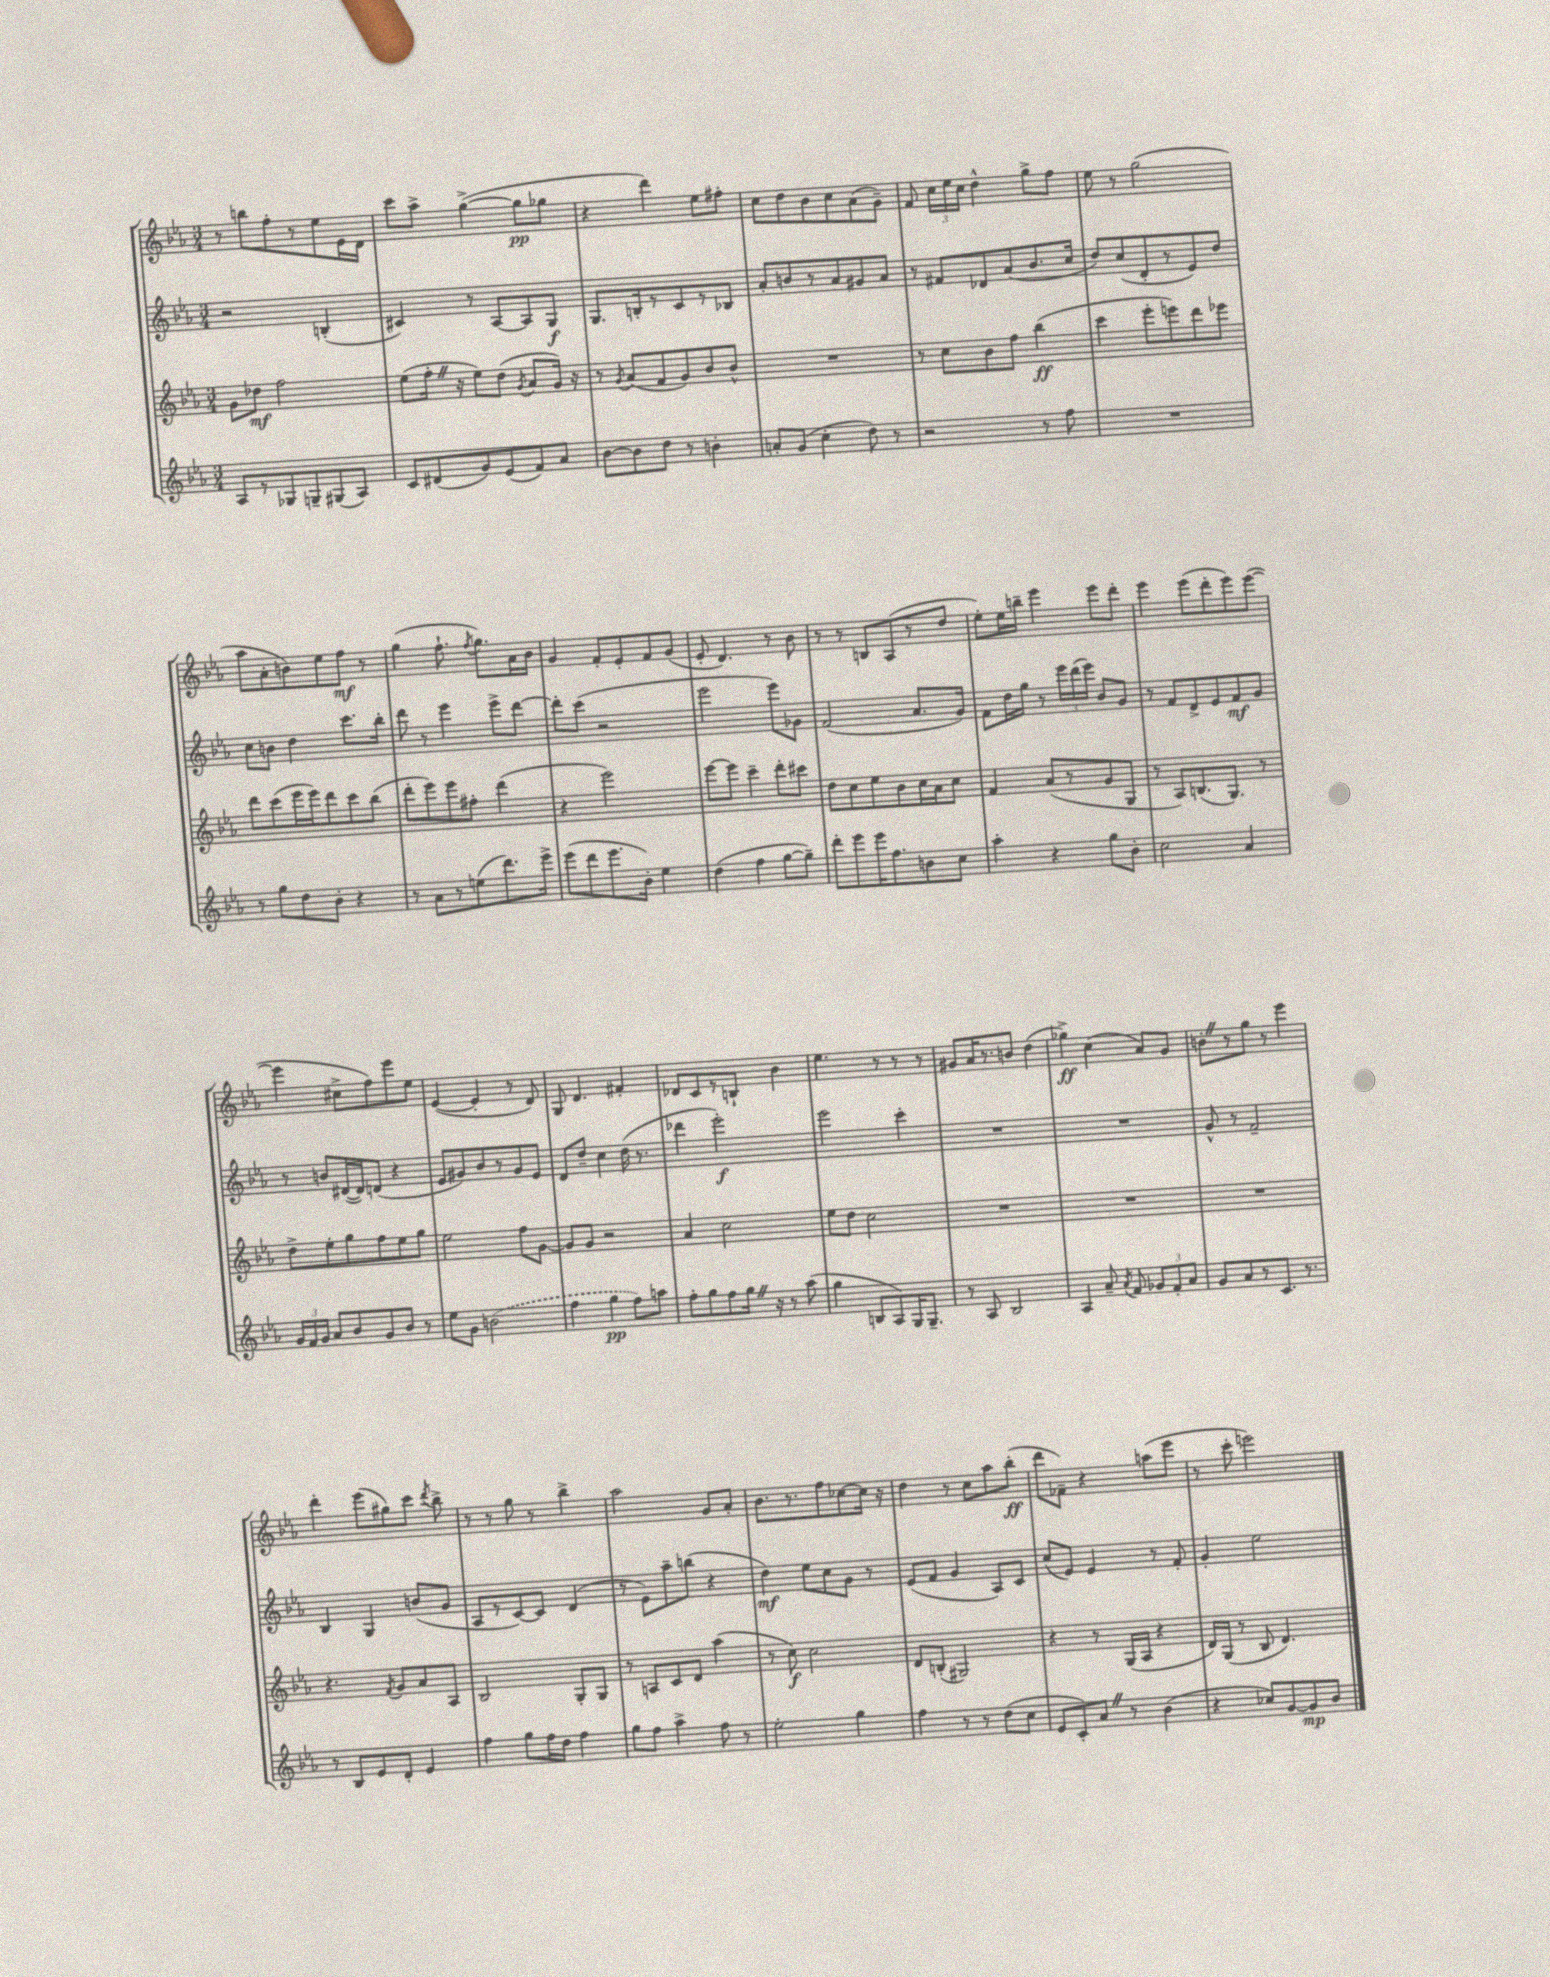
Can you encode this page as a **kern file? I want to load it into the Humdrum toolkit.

**kern	**kern	**kern	**kern
*staff4	*staff3	*staff2	*staff1
*clefG2	*clefG2	*clefG2	*clefG2
*k[b-e-a-]	*k[b-e-a-]	*k[b-e-a-]	*k[b-e-a-]
*M3/4	*M3/4	*M3/4	*M3/4
8A-	8g	2r	8r
8r	8dd-	.	8bb
8G-	2ff	.	8ff'
8G~	.	.	8r
(8G#	.	(4B'	8ee-
8A-)	.	.	16e-
.	.	.	16d
=	=	=	=
8c	(8ee-	4c#)	8ccc
(8d#	16ff'	.	8aa-^
.	16r	.	.
8g)	8ee-)	8r	([4gg^
(8e-	(8dd	[8A-	.
.	8qg	.	.
8f)	8a-	8A-]	8gg]
8a-	16g)	8G	8gg-
.	16r	.	.
=	=	=	=
[8b-	8r	8.G	4r
.	8qg	.	.
8b-]	(8a-	.	.
.	.	16B'	.
8dd	8f	8r	4ddd)
8r	8g)	8c	.
4b'	8b-	8r	8ee-
.	8b-^^	8B-	8ff#'
=	=	=	=
8a'	2.r	8a-'	8cc
(8g	.	8b	8dd
4cc'	.	8r	8b-
.	.	8a-	8cc
8dd)	.	8g#	(8a-
8r	.	8a-	8g~)
=	=	=	=
2r	8r	8r	8f
.	8cc	8f#	24cc
.	.	.	24ee-
.	.	.	24cc
.	8b-	8d-	4dd^^
.	8ff	(8a-	.
8r	(4bb-	8.b-	8gg^
8ff	.	.	8ff
.	.	16cc	.
=	=	=	=
2.r	4ccc	8dd)	8ee-
.	.	(8cc	8r
.	8eee-'	8d'	(2gg
.	8eee)	8r	.
.	8ddd	8e-)	.
.	8eee-	8dd	.
=	=	=	=
8r	8ddd	8cc	8aa-
8gg	(8ccc	8b	8a-'
8dd	16eee-	4dd	8b)
.	16eee-)	.	.
8b-'	8ddd	.	8ee-
4r	8ccc	8.ccc	8ff
.	(8bb-	.	8r
.	.	16bb-'	.
=	=	=	=
8r	8ddd'	8ddd	(4gg
8a-	8eee-)	8r	.
8r	8eee-	4eee-	8.ff`
(8ee	8ff#'	.	.
.	.	.	8qff
.	.	.	8.gg)
8.ddd)	(4ddd	8eee-^	.
.	.	[8ddd	16a-
16eee-^	.	.	16b-
=	=	=	=
(8eee-	4r	8ddd']	4g
8ddd	.	(8ccc	.
8.eee-	2eee-)	2r	8f'
.	.	.	8e-'
16b-')	.	.	.
4ee-	.	.	8f
.	.	.	(8g
=	=	=	=
(4dd	[8eee-	2eee-	8e-'
.	8eee-]	.	4.d)
4ff	4ccc~	.	.
[8gg	8ddd'	8eee-)	8r
8gg~])	8ccc#	8g-	8b-
=	=	=	=
8ddd'	8dd	(2f	8r
8eee-	8cc	.	8r
16eee-	8ee-	.	8B
8.ff	.	.	.
.	8b-	.	(8A-
8b	16cc	8.a-	8r
.	16a-	.	.
8cc	8cc	.	8dd
.	.	16g)	.
=	=	=	=
4aa-'	4f	8f	8ee-')
.	.	16dd	16ee-
.	.	16gg	16bb~
4r	(8a-	8r	4eee-
.	8r	24eee-	.
.	.	(24ddd	.
.	.	24eee-)	.
8gg	8g	8b-	8eee-
8b-'	8G	8g	8ddd'
=	=	=	=
2cc	8r	8r	4eee-
.	8A-)	8f	.
.	(8.B	8d^	(8eee-
.	.	8e-	8ddd'
.	8.G)	.	.
4a-	.	8f	8eee-)
.	8r	8g	([8eee-
=	=	=	=
24g	8dd^	8r	4eee-]
24f	.	.	.
24g	.	.	.
8a-	8ee-'	8b	.
8b-	8gg	([16d#	8cc#^
.	.	16d#])	.
8g	8ff	(8d	8ff)
8b-	8ee-	4r	8eee-
8r	8gg	.	8ee-
=	=	=	=
8ee-	2ee-	8e-	([4e-
8g	.	8g#)	.
(2b	.	8b-	4e-']
.	.	8r	.
.	8ff	8g#	8r
.	[8g	8e-	8d)
=	=	=	=
4ff	8g]	8d	8G
.	8g	8dd~	4.d
4gg	2r	4cc	.
8ff)	.	(16dd	4f#'
.	.	8.r	.
8aa	.	.	.
=	=	=	=
8ff'	4a-	4ddd-	8d-
8gg	.	.	8c
8ff	2cc	2eee-')	8r
16gg	.	.	8B`
16r	.	.	.
8r	.	.	4b-
(8aa-	.	.	.
=	=	=	=
4gg	8ee-	2eee-	4.ee-
.	8dd	.	.
8B	2cc	.	.
8A-)	.	.	8r
16G	.	4ccc'	8r
8.G~	.	.	.
.	.	.	8r
=	=	=	=
8r	2.r	2.r	8g#
8A-	.	.	16a-
.	.	.	8.r
2B-	.	.	.
.	.	.	8b
.	.	.	(4dd
=	=	=	=
4A-	2.r	2.r	4gg-^)
8a-~	.	.	(4cc
8qa-	.	.	.
8f	.	.	.
12g-	.	.	8a-)
12f'	.	.	.
.	.	.	8g
12a-	.	.	.
=	=	=	=
8g	2.r	8g^^	8b'
8a-	.	8r	8r
8r	.	2f~	8gg
8.c	.	.	8r
.	.	.	4eee-
8.r	.	.	.
=	=	=	=
8r	4.r	4B-	4ddd'
8B-	.	.	.
8e-	.	4G	(8eee-
.	8qf	.	.
8d'	8g	.	8gg#)
4e-	8a-	(8b	8ccc
.	.	.	8qddd
.	8A-	8g	8bb-^
=	=	=	=
4ff	2B-	8A-	8r
.	.	8r	8r
8gg	.	[8c)	8gg
16ff	.	8c]	8r
16dd	.	.	.
4ff	8G'	(4d	4bb-^
.	8G	.	.
=	=	=	=
8gg	8r	8r	2aa-
8ff	8A	8e-)	.
4aa-^	8c	8aa-~	.
.	8d	(8bb	.
8ff	(4aa-	4r	8g
8r	.	.	8a-'
=	=	=	=
2ee-'	8r	4dd)	8.b-
.	8cc)	.	.
.	.	.	8.r
.	2cc	8ee-	.
.	.	8cc	8ff
4gg	.	8g	[8cc-
.	.	8r	16cc-]
.	.	.	16r
=	=	=	=
4ff	8d	(8e-	4dd
.	(8B'	8f	.
8r	2G#)	4g	8r
8r	.	.	8cc
(8dd	.	8A-)	8aa-
8cc	.	8c	(8bb-'
=	=	=	=
8e-	4r	(8cc	8ddd
8c')	.	8e-)	8f-~)
8a-	8r	4e-	4r
8r	(16G	.	.
.	16A-	.	.
(4b-	4r	8r	(8aa
.	.	8f'	8eee-
=	=	=	=
4r	16d)	4g'	8r
.	(16G	.	.
.	8r	.	8ccc'
8cc-)	8B-	2ee-	2eee)
[8g	4.d)	.	.
8g]	.	.	.
8b-	.	.	.
==	==	==	==
*-	*-	*-	*-
